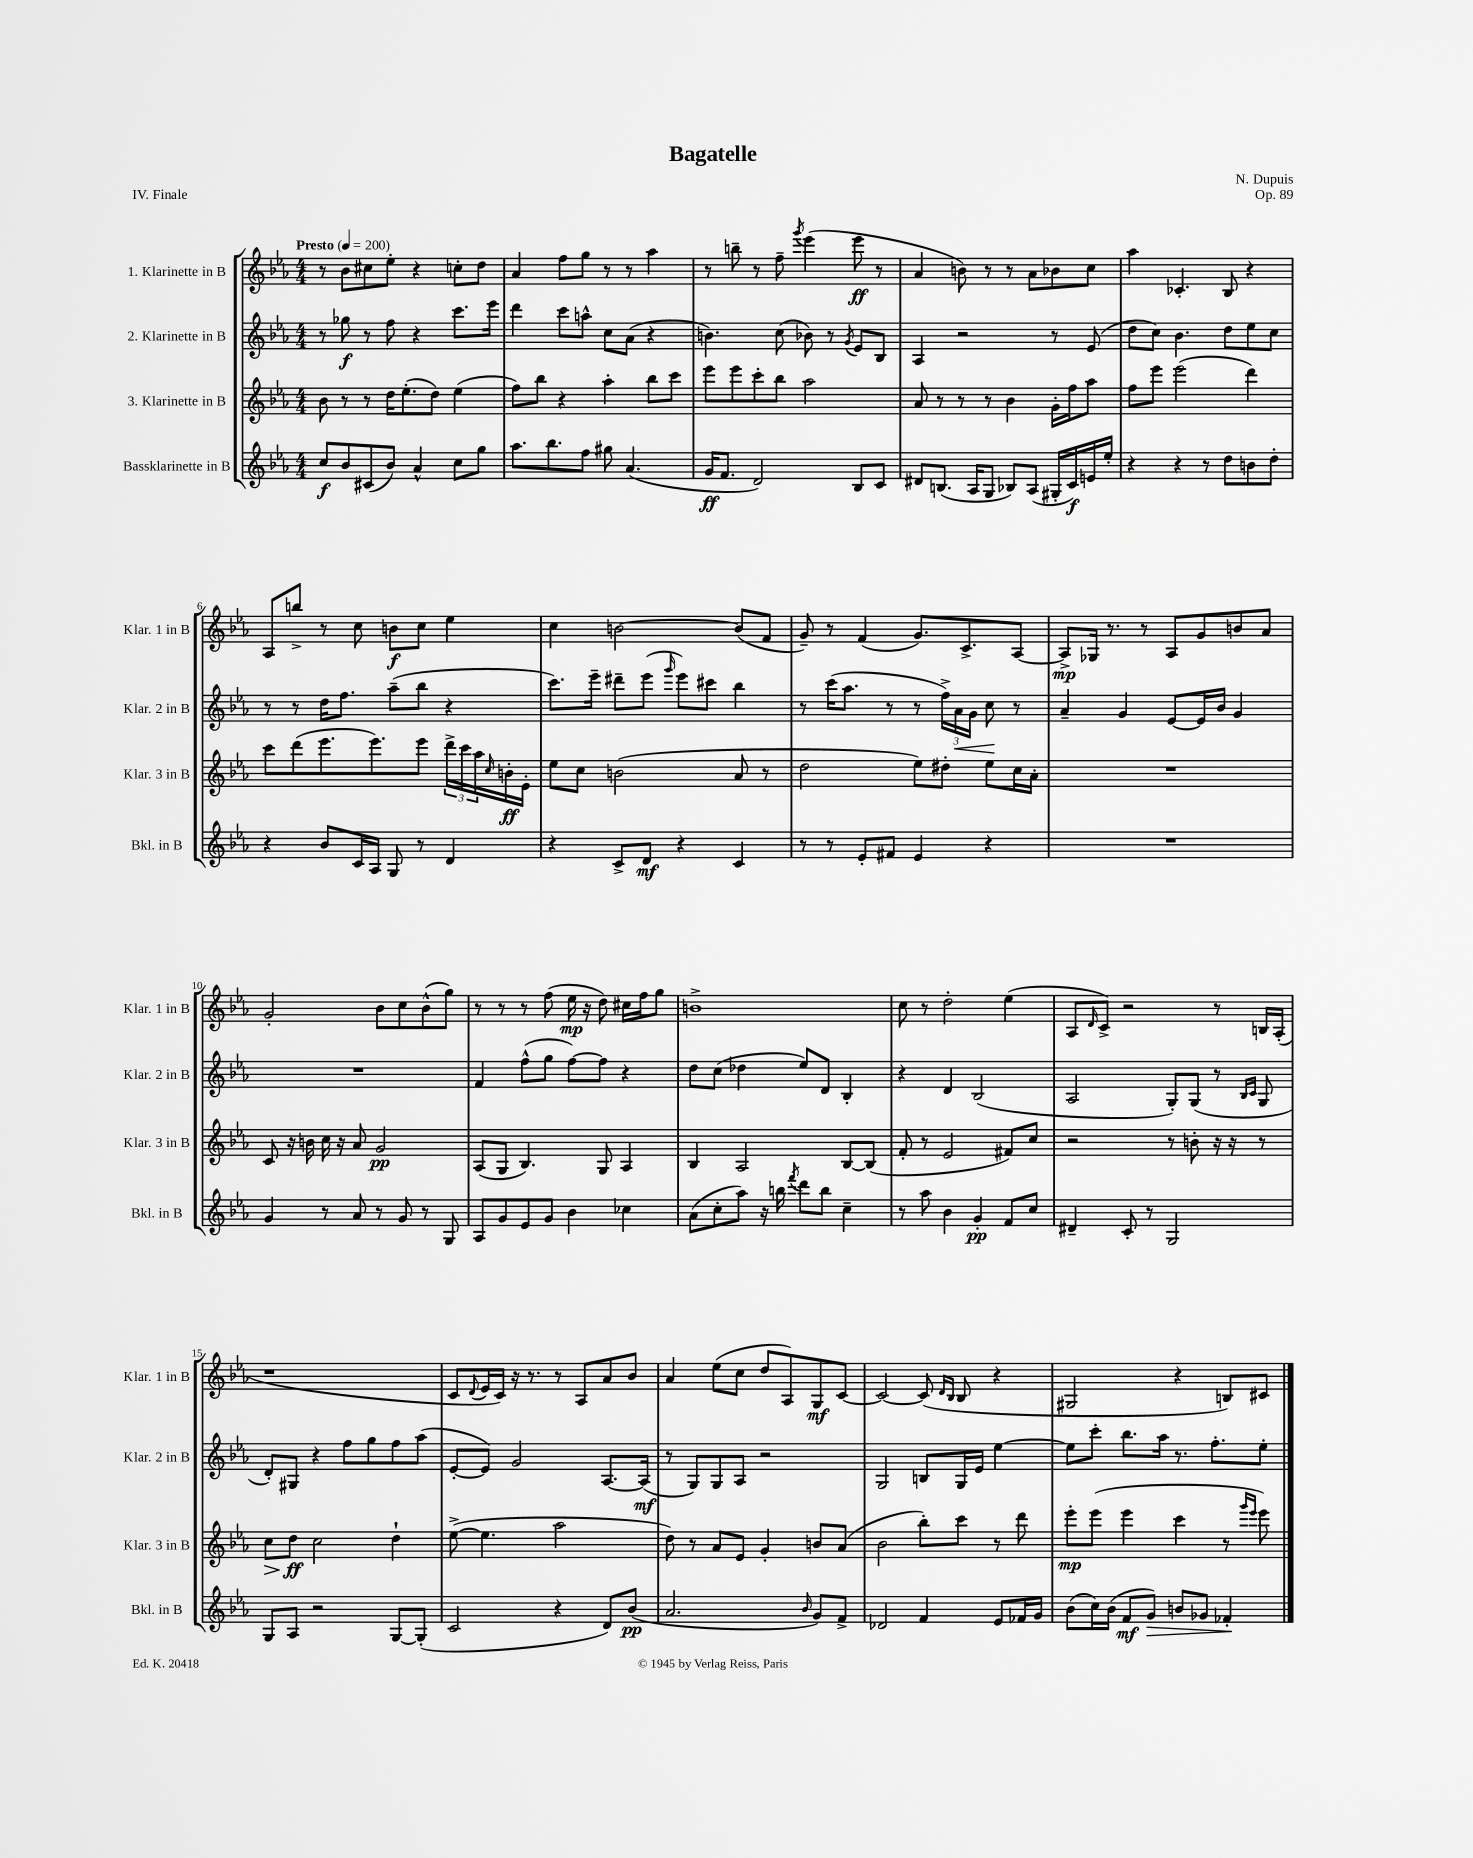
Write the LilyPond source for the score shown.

\header { title = "Bagatelle" composer = "N. Dupuis" opus = "Op. 89" piece = "IV. Finale" }
<<
\new StaffGroup <<
\new Staff = "s0" \with { instrumentName = "1. Klarinette in B" shortInstrumentName = "Klar. 1 in B" } {
    \clef treble \key ees \major \numericTimeSignature \time 4/4 \tempo "Presto" 4 = 200
    r8 bes'8 cis''8 ees''8-. r4 c''8-. d''8 |
    aes'4 f''8 g''8 r8 r8 aes''4 |
    r8 b''8-- r8 f''8-- \acciaccatura { g'''8 } ees'''4( ees'''8\ff r8 |
    aes'4 b'8) r8 r8 aes'8 bes'8 c''8 |
    aes''4 ces'4.-. bes8 r4 |
    aes8 b''8-> r8 c''8 b'8\f c''8 ees''4 |
    c''4 b'2~ b'8( f'8 |
    g'8--) r8 f'4( g'8.) c'8.-> aes8~ |
    aes8->\mp ges16 r8. r8 aes8 g'8 b'8 aes'8 |
    g'2-. bes'8 c''8 bes'8-^( g''8) |
    r8 r8 r8 f''8( ees''16\mp r16 d''8) cis''16 f''16 g''8 |
    b'1-> |
    c''8 r8 d''2-. ees''4( |
    aes8 \grace { d'16 } c'8->) r2 r8 b16 aes16-.( |
    r1 |
    c'8 \appoggiatura { d'8 } ees'16 c'16) r16 r8. r8 aes8 aes'8 bes'8 |
    aes'4 ees''8( c''8 d''8 aes8) g8\mf c'8~ |
    c'2~ c'8( \grace { d'16 bes16 } bes8 r4 |
    gis2 r4 b8) cis'8 \bar "|." |
}
\new Staff = "s1" \with { instrumentName = "2. Klarinette in B" shortInstrumentName = "Klar. 2 in B" } {
    \clef treble \key ees \major \numericTimeSignature \time 4/4
    r8 ges''8\f r8 f''8 r4 c'''8. ees'''16 |
    d'''4 c'''8 a''8-^ c''8 aes'8( r4 |
    b'4.) c''8( bes'8) r8 \acciaccatura { g'8 } ees'8 bes8 |
    aes4 r2 r8 ees'8( |
    d''8 c''8) bes'4. d''8 ees''8 c''8 |
    r8 r8 d''16 f''8. aes''8--( bes''8 r4 |
    c'''8.) ees'''16-- dis'''8-- ees'''8( \grace { g'''16 } ees'''8) cis'''8 bes''4 |
    r8 c'''16( aes''8. r8 r8 \tuplet 3/2 { f''16->) aes'16\< g'16 } c''8\! r8 |
    aes'4-- g'4 ees'8~ ees'16 bes'16 g'4 |
    R1 |
    f'4 f''8-^( g''8 f''8~) f''8 r4 |
    d''8 c''8( des''4 ees''8) d'8 bes4-. |
    r4 d'4 bes2( |
    aes2 g8-.) g8( r8 \grace { bes16 c'16 } g8 |
    d'8-.) gis8 r4 f''8 g''8 f''8 aes''8( |
    ees'8~-. ees'8) g'2 aes8.~ aes16\mf( |
    r8 g8) g8 aes8 r2 |
    g2 b8 g16 ees'16 ees''4~ |
    ees''8 c'''8-. bes''8. aes''16 r8. f''8.-. ees''8-. \bar "|." |
}
\new Staff = "s2" \with { instrumentName = "3. Klarinette in B" shortInstrumentName = "Klar. 3 in B" } {
    \clef treble \key ees \major \numericTimeSignature \time 4/4
    bes'8 r8 r8 d''16 ees''8.-.( d''8) ees''4( |
    f''8) bes''8 r4 aes''4-. bes''8 c'''8 |
    ees'''8 ees'''8 c'''8-. bes''8 aes''2 |
    aes'8 r8 r8 r8 bes'4 g'16-. f''16 aes''8 |
    f''8 ees'''8 ees'''2( d'''4) |
    c'''8 d'''8( ees'''8. ees'''8.) ees'''8 \tuplet 3/2 { d'''16-> c'''16 aes''16 } \grace { c''16 } b'16-.\ff ees'16-. |
    ees''8 c''8 b'2( aes'8 r8 |
    d''2 ees''8) dis''8-. ees''8 c''16 aes'16-. |
    R1 |
    c'8 r16 b'16 c''16 r16 aes'8 g'2\pp |
    aes8( g8 bes4.) g8 aes4 |
    bes4 aes2 bes8~ bes8( |
    f'8-. r8 ees'2 fis'8) c''8 |
    r2 r8 b'8-. r16 r16 r8 |
    c''8\> d''8\ff\! c''2 d''4-! |
    ees''8~->( ees''4. aes''2 |
    d''8) r8 aes'8 ees'8 g'4-. b'8 aes'8( |
    bes'2 bes''8-.) c'''8 r8 d'''8 |
    ees'''8-.\mp ees'''8( ees'''4 c'''4 r8 \grace { g'''16 ees'''16 } ees'''8) \bar "|." |
}
\new Staff = "s3" \with { instrumentName = "Bassklarinette in B" shortInstrumentName = "Bkl. in B" } {
    \clef treble \key ees \major \numericTimeSignature \time 4/4
    c''8\f bes'8 cis'8( bes'8) aes'4-^ c''8 g''8 |
    aes''8. bes''8. f''8 gis''8 aes'4.( |
    g'16\ff f'8. d'2) bes8 c'8 |
    dis'8 b8.( aes16 g8 bes8) aes8( gis16-. c'16\f) e'16 ees''16-. |
    r4 r4 r8 d''8 b'8 d''8-. |
    r4 bes'8 c'16 aes16 g8 r8 d'4 |
    r4 c'8-> d'8\mf r4 c'4 |
    r8 r8 ees'8-. fis'8 ees'4 r4 |
    R1 |
    g'4 r8 aes'8 r8 g'8 r8 g8 |
    aes8 g'8 ees'8 g'8 bes'4 ces''4 |
    aes'8( c''8-. aes''8) r16 b''16 \acciaccatura { f'''8 } d'''8 b''8 c''4-- |
    r8 aes''8 bes'4 g'4-.\pp f'8 c''8 |
    dis'4-- c'8-. r8 g2 |
    g8 aes8 r2 g8~ g8-.( |
    c'2 r4 d'8) bes'8\pp( |
    aes'2. \grace { bes'16 } g'8) f'8-> |
    des'2 f'4 ees'8 fes'16 g'16 |
    bes'8( c''16) bes'16( f'8\mf g'8\>) b'8 ges'8 fes'4-.\! \bar "|." |
}
>>
>>
